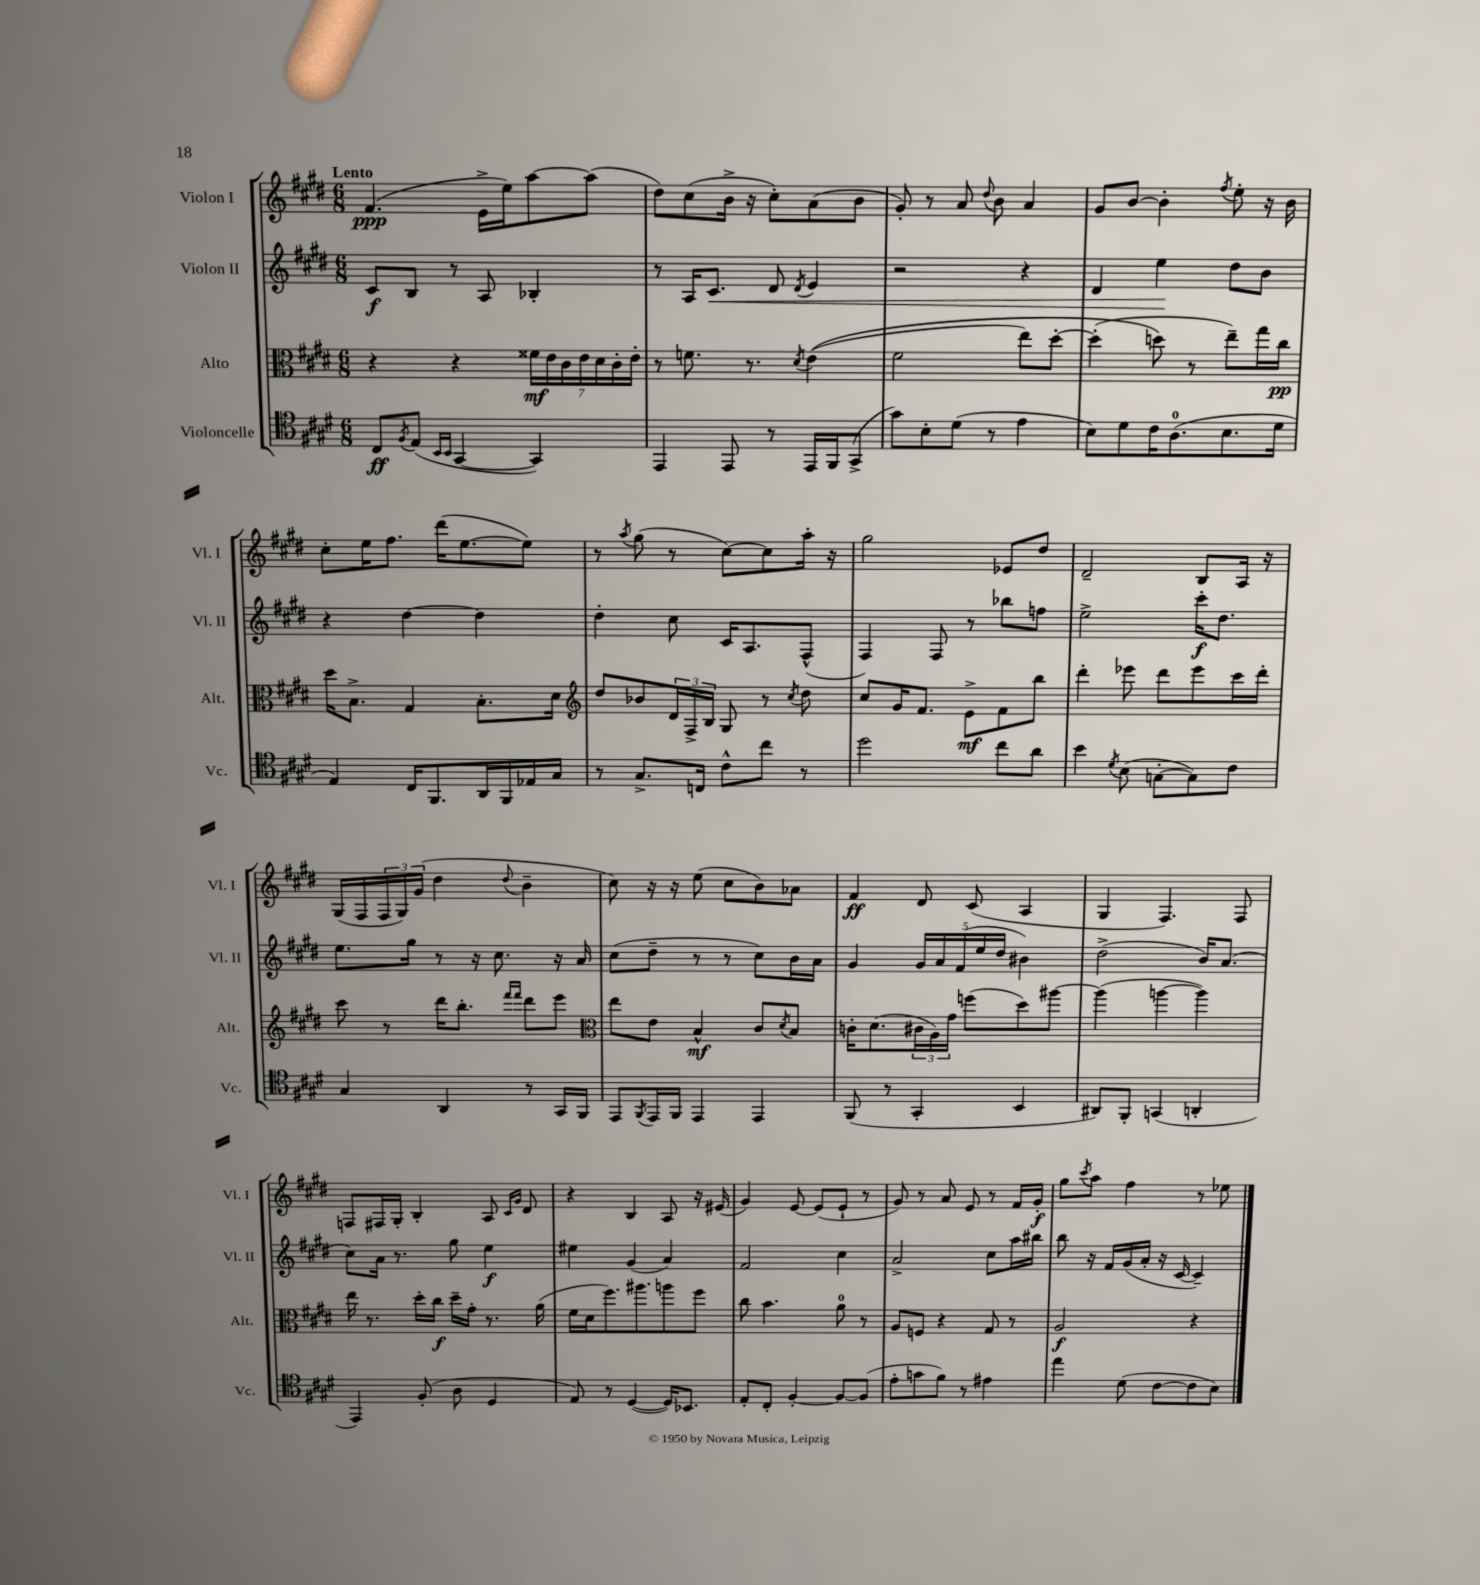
<<
\new StaffGroup <<
\new Staff = "s0" \with { instrumentName = "Violon I" shortInstrumentName = "Vl. I" } {
    \clef treble \key e \major \numericTimeSignature \time 6/8 \tempo "Lento"
    fis'4.\ppp( e'16-> e''16) a''8~ a''8( |
    dis''8) cis''8( b'16-> r16 cis''8-.) a'8( b'8 |
    gis'8-.) r8 a'8 \appoggiatura { dis''8 } b'8 a'4 |
    gis'8 b'8~ b'4-. \acciaccatura { fis''8 } e''8-. r16 b'16 |
    cis''8-. e''16 fis''8. dis'''16( e''8.~ e''8) |
    r8 \acciaccatura { a''8 } gis''8( r8 cis''8~) cis''8 a''16-. r16 |
    gis''2 ees'8 dis''8 |
    dis'2-- b8 a16 r16 |
    gis16( fis16 \tuplet 3/2 { fis16 gis16) gis'16( } dis''4 \appoggiatura { dis''8 } b'4-- |
    cis''8) r16 r16 e''8( cis''8 b'8) aes'8 |
    fis'4\ff dis'8 cis'8( a4 |
    gis4 fis4.) fis8 |
    f8 fis16 gis16-. b4-. a8 \grace { cis'16 gis'16 } dis'8 |
    r4 b4 a8 r16 eis'16( |
    gis'4) e'8~ e'8( e'8-! r8 |
    gis'8) r8 a'8 e'8 r8 fis'16 gis'16-.\f |
    gis''8 \acciaccatura { cis'''8 } a''8 fis''4 r8 ees''8 \bar "|." |
}
\new Staff = "s1" \with { instrumentName = "Violon II" shortInstrumentName = "Vl. II" } {
    \clef treble \key e \major \numericTimeSignature \time 6/8
    cis'8\f b8 r8 a8 bes4-. |
    r8 a16 cis'8.\< dis'8 \acciaccatura { dis'8 } e'4 |
    r2 r4 |
    dis'4 e''4\! dis''8 b'8 |
    r4 dis''4~ dis''4 |
    dis''4-. cis''8 cis'16 a8. fis8-^( |
    fis4) fis8 r8 bes''8 f''8 |
    e''2-> cis'''16-.\f dis''8. |
    e''8. gis''16 r8 r16 cis''8. r16 a'16 |
    cis''8( dis''8-- r8 r8 cis''8) b'16 a'16 |
    gis'4 \tuplet 5/4 { gis'16 a'16 fis'16( e''16 dis''16 } bis'4) |
    dis''2->( b'16) a'8.( |
    cis''8) a'16 r8. gis''8 e''4\f |
    eis''4 gis'4( a'4) |
    fis'2 cis''4 |
    a'2-> cis''8 a''16 bis''16 |
    b''8 r16 fis'16 gis'16( a'16-. r16 cis'16~ cis'4--) \bar "|." |
}
\new Staff = "s2" \with { instrumentName = "Alto" shortInstrumentName = "Alt." } {
    \clef alto \key e \major \numericTimeSignature \time 6/8
    r4 r4 \tuplet 7/4 { fisis'16\mf e'16 cis'16 e'16 dis'16 cis'16-. e'16-. } |
    r8 f'8. r8. \acciaccatura { dis'8 } e'4(\( |
    fis'2 e''8) dis''8~-. |
    dis''4-.( d''8\) r8 e''8--) gis''16 cis''16\pp |
    dis''16 b8.-> gis4 b8.-. dis'16 |
    \clef treble dis''8 bes'8 \tuplet 3/2 { dis'16 fis16-> b16 } gis8 r8 \acciaccatura { cis''8 } dis''8 |
    cis''8 gis'16 fis'8. e'8->\mf fis'8 b''8 |
    dis'''4-. ees'''8 dis'''8 ees'''8 cis'''16 dis'''16-. |
    cis'''8 r8 dis'''16 b''8.-. \grace { fis'''16 fis'''16 } dis'''8 e'''8 |
    \clef alto e''8 e'8 b4-^\mf cis'8 \acciaccatura { dis'8 } b8 |
    c'16-. dis'8.( \tuplet 3/2 { cis'16 a16) gis'16 } f''8( dis''8) ais''8~ |
    ais''4( a''4~ a''4) |
    e''16 r8. dis''16-. cis''16\f dis''16-- gis'16-. r8. a'16( |
    fis'16 dis'16 fis''8.) ais''8. a''8 fis''8 |
    cis''8 b'4. a'8-0 r8 |
    a8 f8 r4 gis8 r8 |
    a2\f r4 \bar "|." |
}
\new Staff = "s3" \with { instrumentName = "Violoncelle" shortInstrumentName = "Vc." } {
    \clef tenor \key e \major \numericTimeSignature \time 6/8
    cis8\ff \acciaccatura { fis8 } e8( \grace { b,16 b,16 } gis,4~ gis,4) |
    e,4 e,8 r8 e,16 fis,16 gis,8->( |
    gis'8) b8-. dis'8( r8 e'4 |
    b8) dis'8 cis'16 a8.-0( b8. dis'16 |
    e4) cis16 fis,8. a,16 fis,16 ees16 gis16 |
    r8 gis8.-> c16 cis'8-^ cis''8 r8 |
    dis''2 cis''8 a'8 |
    b'4 \acciaccatura { dis'8 } b8( g8~-. g8) cis'8 |
    gis4 a,4 r8 gis,16 fis,16 |
    e,8 \acciaccatura { fis,8 } e,16 fis,16 e,4 e,4 |
    fis,8( r8 gis,4-. b,4 |
    ais,8) fis,8-. g,4( a,4-. |
    e,4) fis8-.( a8 dis4 |
    e8) r8 dis4~( dis16) bes,8. |
    e8-. cis8-. fis4~-. fis8~ fis8( |
    e'8-. g'8 fis'8) r8 eis'4 |
    e''4 dis'8( cis'8~ cis'8 b8) \bar "|." |
}
>>
>>
\layout { \context { \Score \remove "Bar_number_engraver" } }
